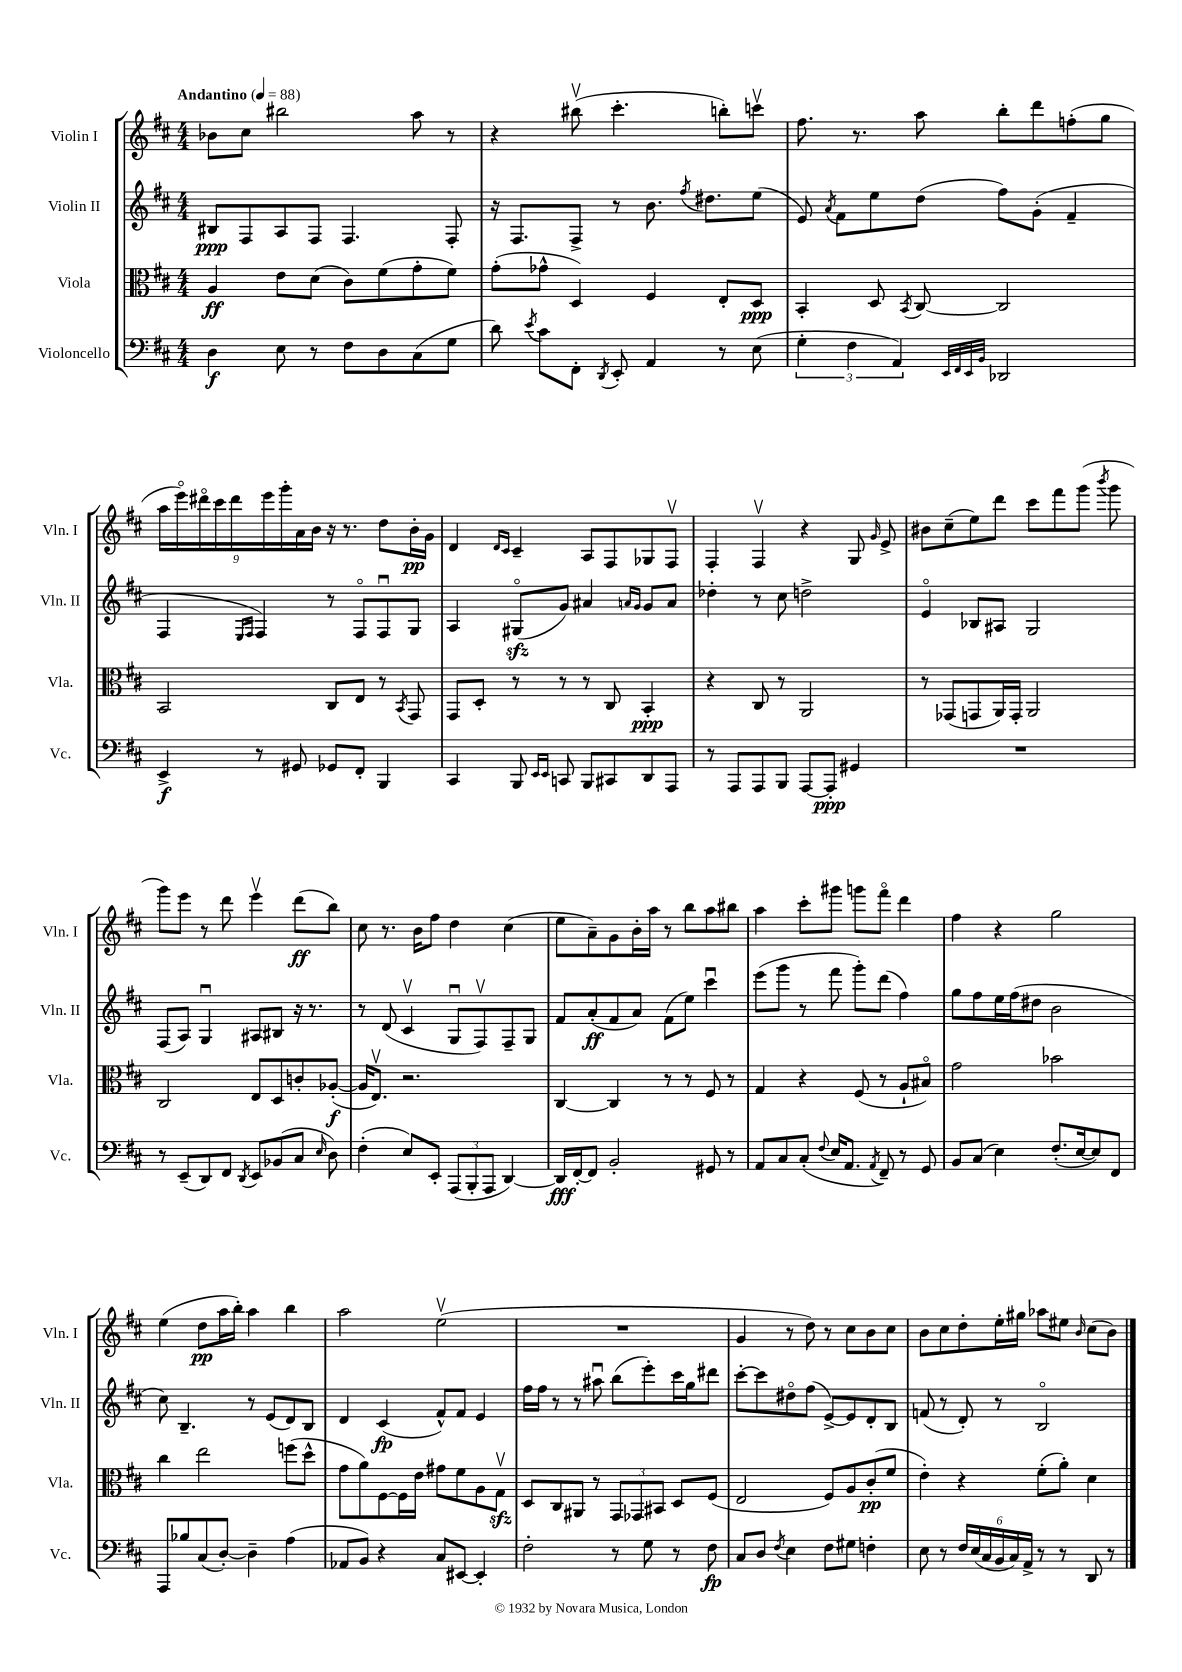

**kern	**dynam	**kern	**dynam	**kern	**dynam	**kern	**dynam
*part4	*part4	*part3	*part3	*part2	*part2	*part1	*part1
*staff4	*staff4	*staff3	*staff3	*staff2	*staff2	*staff1	*staff1
*I"Violoncello	*	*I"Viola	*	*I"Violin II	*	*I"Violin I	*
*I'Vc.	*	*I'Vla.	*	*I'Vln. II	*	*I'Vln. I	*
*clefF4	*	*clefC3	*	*clefG2	*	*clefG2	*
*k[f#c#]	*	*k[f#c#]	*	*k[f#c#]	*	*k[f#c#]	*
*M4/4	*	*M4/4	*	*M4/4	*	*M4/4	*
*MM88	*	*MM88	*	*MM88	*	*MM88	*
=1	=1	=1	=1	=1	=1	=1	=1
!	!	!	!	!	!	!LO:TX:a:B:t=Andantino	!
4D\	f	4A/	ff	8B#X/L	ppp	8b-X\L	.
.	.	.	.	8F#/	.	8cc#\J	.
8E\	.	8e\L	.	8A/	.	2bb#X\	.
8r	.	(8d\J	.	8F#/J	.	.	.
8F#\L	.	8c#\L)	.	4.F#/	.	.	.
8D\	.	(8f#\	.	.	.	.	.
(8C#\	.	8g'\	.	.	.	8aa\	.
8G\J	.	8f#\J)	.	8F#'/	.	8r	.
=2	=2	=2	=2	=2	=2	=2	=2
8d\)	.	(8g'\L	.	16r	.	4r	.
.	.	.	.	8.F#/L	.	.	.
8qe/	.	.	.	.	.	.	.
8c#\L	.	8g-X^^\J	.	.	.	.	.
8FF#'\J	.	4D/)	.	8F#^/J	.	(8bb#Xv\	.
8qDD/	.	.	.	.	.	.	.
8EE'/	.	.	.	8r	.	4.ccc#'\	.
4AA/	.	4F#/	.	8.b\	.	.	.
.	.	.	.	8qff#/	.	.	.
.	.	.	.	8.dd#X\L	.	.	.
8r	.	8E'/L	.	.	.	8bbn'\L)	.
(8E\	.	8D/J	ppp	(8ee\J	.	8cccnv\J	.
=3	=3	=3	=3	=3	=3	=3	=3
6G'\	.	4BB'/	.	8e/)	.	8.ff#\	.
.	.	.	.	8qa/	.	.	.
.	.	.	.	8f#\L	.	.	.
6F#\	.	.	.	.	.	.	.
.	.	.	.	.	.	8.r	.
.	.	8D/	.	8ee\	.	.	.
6AA/)	.	.	.	.	.	.	.
.	.	8qBB/	.	.	.	.	.
.	.	[8C#/	.	(8dd\J	.	8aa\	.
32qqEE/LLL	.	.	.	.	.	.	.
32qqFF#/	.	.	.	.	.	.	.
32qqEE/	.	.	.	.	.	.	.
32qqBB/JJJ	.	.	.	.	.	.	.
2DD-X/	.	2C#/]	.	8ff#\L)	.	8bb'\L	.
.	.	.	.	(8g'\J	.	8ddd\	.
.	.	.	.	4f#~/	.	(8ffn'\	.
.	.	.	.	.	.	8gg\J	.
!!LO:LB:g=z
=4	=4	=4	=4	=4	=4	=4	=4
4EE^/	f	2BB/	.	4F#/	.	18aa\LL	.
.	.	.	.	.	.	18eee\)	.
.	.	.	.	.	.	18ddd#X\	.
.	.	.	.	.	.	18ccc#\	.
.	.	.	.	.	.	18ddd#\	.
.	.	.	.	16qqE/LL	.	.	.
.	.	.	.	16qqF#/JJ	.	.	.
8r	.	.	.	4F#/)	.	.	.
.	.	.	.	.	.	18eee\	.
.	.	.	.	.	.	18ggg'\	.
8GG#X/	.	.	.	.	.	.	.
.	.	.	.	.	.	18a\	.
.	.	.	.	.	.	18b\JJ	.
8GG-X/L	.	8C#/L	.	8r	.	16r	.
.	.	.	.	.	.	8.r	.
8FF#'/J	.	8E/J	.	8F#/L	.	.	.
4BBB/	.	8r	.	8F#u/	.	8dd\L	.
.	.	8qBB/	.	.	.	.	.
.	.	8GG/	.	8G/J	.	16b'\L	pp
.	.	.	.	.	.	16g\JJ	.
=5	=5	=5	=5	=5	=5	=5	=5
4CC#/	.	8GG/L	.	4A/	.	4d/	.
.	.	8D'/J	.	.	.	.	.
.	.	.	.	.	.	16qqd/LL	.
.	.	.	.	.	.	16qqc#/JJ	.
8BBB/	.	8r	.	(8G#Xzz/L	.	4c#~/	.
16qqEE/LL	.	.	.	.	.	.	.
16qqEE/JJ	.	.	.	.	.	.	.
8CCn/	.	8r	.	8g/J)	.	.	.
8BBB/L	.	8r	.	4a#X/	.	8A/L	.
8CC#X/	.	8C#/	.	.	.	8F#/	.
.	.	.	.	16qqan/LL	.	.	.
.	.	.	.	16qqg/JJ	.	.	.
8DD/	.	4BB'/	ppp	8g/L	.	8G-X/	.
8AAA/J	.	.	.	8a/J	.	8F#v/J	.
=6	=6	=6	=6	=6	=6	=6	=6
8r	.	4r	.	4dd-X'\	.	4F#'/	.
8AAA/L	.	.	.	.	.	.	.
8AAA/	.	8C#/	.	8r	.	4F#v/	.
8BBB/J	.	8r	.	8cc#\	.	.	.
[8AAA/L	.	2AA/	.	2ddn^\	.	4r	.
8AAA'/J]	ppp	.	.	.	.	.	.
4GG#X/	.	.	.	.	.	8G/	.
.	.	.	.	.	.	16qqg/	.
.	.	.	.	.	.	8e^/	.
=7	=7	=7	=7	=7	=7	=7	=7
1r	.	8r	.	4e/	.	8b#X\L	.
.	.	(8GG-X/L	.	.	.	(8cc#~\	.
.	.	8GGn/	.	8B-X/L	.	8ee\)	.
.	.	16AA/L)	.	8A#X/J	.	8ddd\J	.
.	.	16GG'/JJ	.	.	.	.	.
.	.	2AA/	.	2G/	.	8ccc#\L	.
.	.	.	.	.	.	8fff#\	.
.	.	.	.	.	.	(8ggg\J	.
.	.	.	.	.	.	8qbbb/	.
.	.	.	.	.	.	8ggg\	.
!!LO:LB:g=z
=8	=8	=8	=8	=8	=8	=8	=8
8r	.	2C#/	.	(8F#/L	.	8ggg\L)	.
(8EE~/L	.	.	.	8A/J)	.	8eee\J	.
8DD/)	.	.	.	4Gu/	.	8r	.
8FF#/J	.	.	.	.	.	8ddd\	.
8qDD/	.	.	.	.	.	.	.
8EE/L	.	8E/L	.	8A#X/L	.	4eeev\	.
(8BB-X/	.	8D/	.	8B#X/J	.	.	.
8C#/J	.	8cn'/	.	16r	.	(8ddd\L	ff
.	.	.	.	8.r	.	.	.
16qqE/	.	.	.	.	.	.	.
8D\)	.	([8A-X'/J	f	.	.	8bb\J)	.
=9	=9	=9	=9	=9	=9	=9	=9
(4F#'\	.	16A-/KL]	.	8r	.	8cc#\	.
.	.	8.Ev/J)	.	.	.	.	.
.	.	.	.	(8d/	.	8.r	.
8E/L)	.	2.r	.	4c#v/	.	.	.
.	.	.	.	.	.	16b\KL	.
8EE'/J	.	.	.	.	.	8ff#\J	.
(12AAA/L	.	.	.	8Gu/L	.	4dd\	.
12BBB'/	.	.	.	.	.	.	.
.	.	.	.	8F#v/)	.	.	.
12AAA/J	.	.	.	.	.	.	.
[4DD/)	.	.	.	8F#~/	.	(4cc#\	.
.	.	.	.	8G/J	.	.	.
=10	=10	=10	=10	=10	=10	=10	=10
16DD/LL]	fff	[4C#/	.	8f#/L	.	8ee\L	.
[16FF#'/J	.	.	.	.	.	.	.
8FF#/J]	.	.	.	(8a'/	ff	8a~\)	.
2BB'/	.	4C#/]	.	8f#/	.	8g\	.
.	.	.	.	8a/J)	.	16b'\L	.
.	.	.	.	.	.	16aa\JJ	.
.	.	8r	.	(8f#\L	.	8r	.
.	.	8r	.	8ee\J)	.	8bb\L	.
8GG#X/	.	8F#/	.	4ccc#u\	.	8aa\	.
8r	.	8r	.	.	.	8bb#X\J	.
=11	=11	=11	=11	=11	=11	=11	=11
8AA/L	.	4G/	.	(8eee\L	.	4aa\	.
8C#/	.	.	.	8ggg\J	.	.	.
(8C#'/J	.	4r	.	8r	.	8ccc#'\L	.
8qqF#/	.	.	.	.	.	.	.
16E/KL	.	.	.	8fff#\	.	8ggg#X\J	.
8.AA/J	.	.	.	.	.	.	.
.	.	(8F#/	.	8ggg'\L)	.	8gggn\L	.
8qAA/	.	.	.	.	.	.	.
8FF#~/)	.	8r	.	(8ddd\J	.	8fff#\J	.
8r	.	8A`/L	.	4ff#\)	.	4ddd\	.
8GG/	.	8B#X/J)	.	.	.	.	.
=12	=12	=12	=12	=12	=12	=12	=12
8BB/L	.	2g\	.	8gg\L	.	4ff#\	.
(8C#/J	.	.	.	8ff#\	.	.	.
4E\)	.	.	.	16ee\L	.	4r	.
.	.	.	.	(16ff#\J	.	.	.
.	.	.	.	8dd#X\J	.	.	.
(8.F#'/L	.	2b-X\	.	2b\	.	2gg\	.
[16E/k	.	.	.	.	.	.	.
8E/])	.	.	.	.	.	.	.
8FF#/J	.	.	.	.	.	.	.
!!LO:LB:g=z
=13	=13	=13	=13	=13	=13	=13	=13
8AAA/L	.	4cc#\	.	8cc#\)	.	(4ee\	.
8B-X/	.	.	.	4.B~/	.	.	.
(8C#/	.	2ee\	.	.	.	8dd\L	pp
[8D'/J)	.	.	.	.	.	16aa\L	.
.	.	.	.	.	.	16bb'\JJ)	.
4D~\]	.	.	.	8r	.	4aa\	.
.	.	.	.	(8e/L	.	.	.
(4A\	.	(8ffn\L	.	8d/)	.	4bb\	.
.	.	8dd^^\J	.	8B/J	.	.	.
=14	=14	=14	=14	=14	=14	=14	=14
8AA-X/L	.	8g\L	.	4d/	.	2aa\	.
8BB/J)	.	8a\)	.	.	.	.	.
4r	.	[8F#\	.	(4c#/	fp	.	.
.	.	16F#\L]	.	.	.	.	.
.	.	16e\JJ	.	.	.	.	.
8C#/L	.	8g#X\L	.	8f#^^/L)	.	(2eev\	.
[8EE#X/J	.	8f#\	.	8f#/J	.	.	.
4EE#'/]	.	8A\	.	4e/	.	.	.
.	.	8Gzzv\J	.	.	.	.	.
=15	=15	=15	=15	=15	=15	=15	=15
2F#'\	.	8D/L	.	16ff#\LL	.	1r	.
.	.	.	.	16ff#\JJ	.	.	.
.	.	8C#/	.	8r	.	.	.
.	.	8AA#X/J	.	8r	.	.	.
.	.	8r	.	8aa#Xu\	.	.	.
8r	.	12GG/L	.	(8bb\L	.	.	.
.	.	12GG-X/	.	.	.	.	.
8G\	.	.	.	8eee'\)	.	.	.
.	.	12BB#X/J	.	.	.	.	.
8r	.	8D/L	.	16ccc#\L	.	.	.
.	.	.	.	16gg\J	.	.	.
8F#\	fp	(8F#/J	.	8ddd#X\J	.	.	.
=16	=16	=16	=16	=16	=16	=16	=16
8C#/L	.	2E/	.	[8ccc#'\L	.	4g/	.
8D/J	.	.	.	8ccc#\]	.	.	.
8qF#/	.	.	.	.	.	.	.
4E\	.	.	.	8dd#X\	.	8r	.
.	.	.	.	(8ff#\J	.	8dd\)	.
8F#\L	.	8F#/L)	.	[8e^/L)	.	8r	.
8G#X\J	.	8A/	.	8e/]	.	8cc#\L	.
4Fn'\	.	(8c#'/	pp	8d'/	.	8b\	.
.	.	8f#/J	.	8B/J	.	8cc#\J	.
=17	=17	=17	=17	=17	=17	=17	=17
8E\	.	4e'\)	.	(8fn/	.	8b\L	.
8r	.	.	.	8r	.	8cc#\	.
24F#/LL	.	4r	.	8d'/)	.	8dd'\	.
(24E/	.	.	.	.	.	.	.
24C#/	.	.	.	.	.	.	.
24BB/	.	.	.	8r	.	16ee'\L	.
24C#/)	.	.	.	.	.	.	.
.	.	.	.	.	.	16gg#X\JJ	.
24AA^/JJ	.	.	.	.	.	.	.
8r	.	(8f#'\L	.	2B/	.	8aa-X\L	.
8r	.	8a'\J)	.	.	.	8ee#X\J	.
.	.	.	.	.	.	16qqb/	.
8DD/	.	4d\	.	.	.	(8cc#\L	.
8r	.	.	.	.	.	8b\J)	.
==	==	==	==	==	==	==	==
*-	*-	*-	*-	*-	*-	*-	*-
